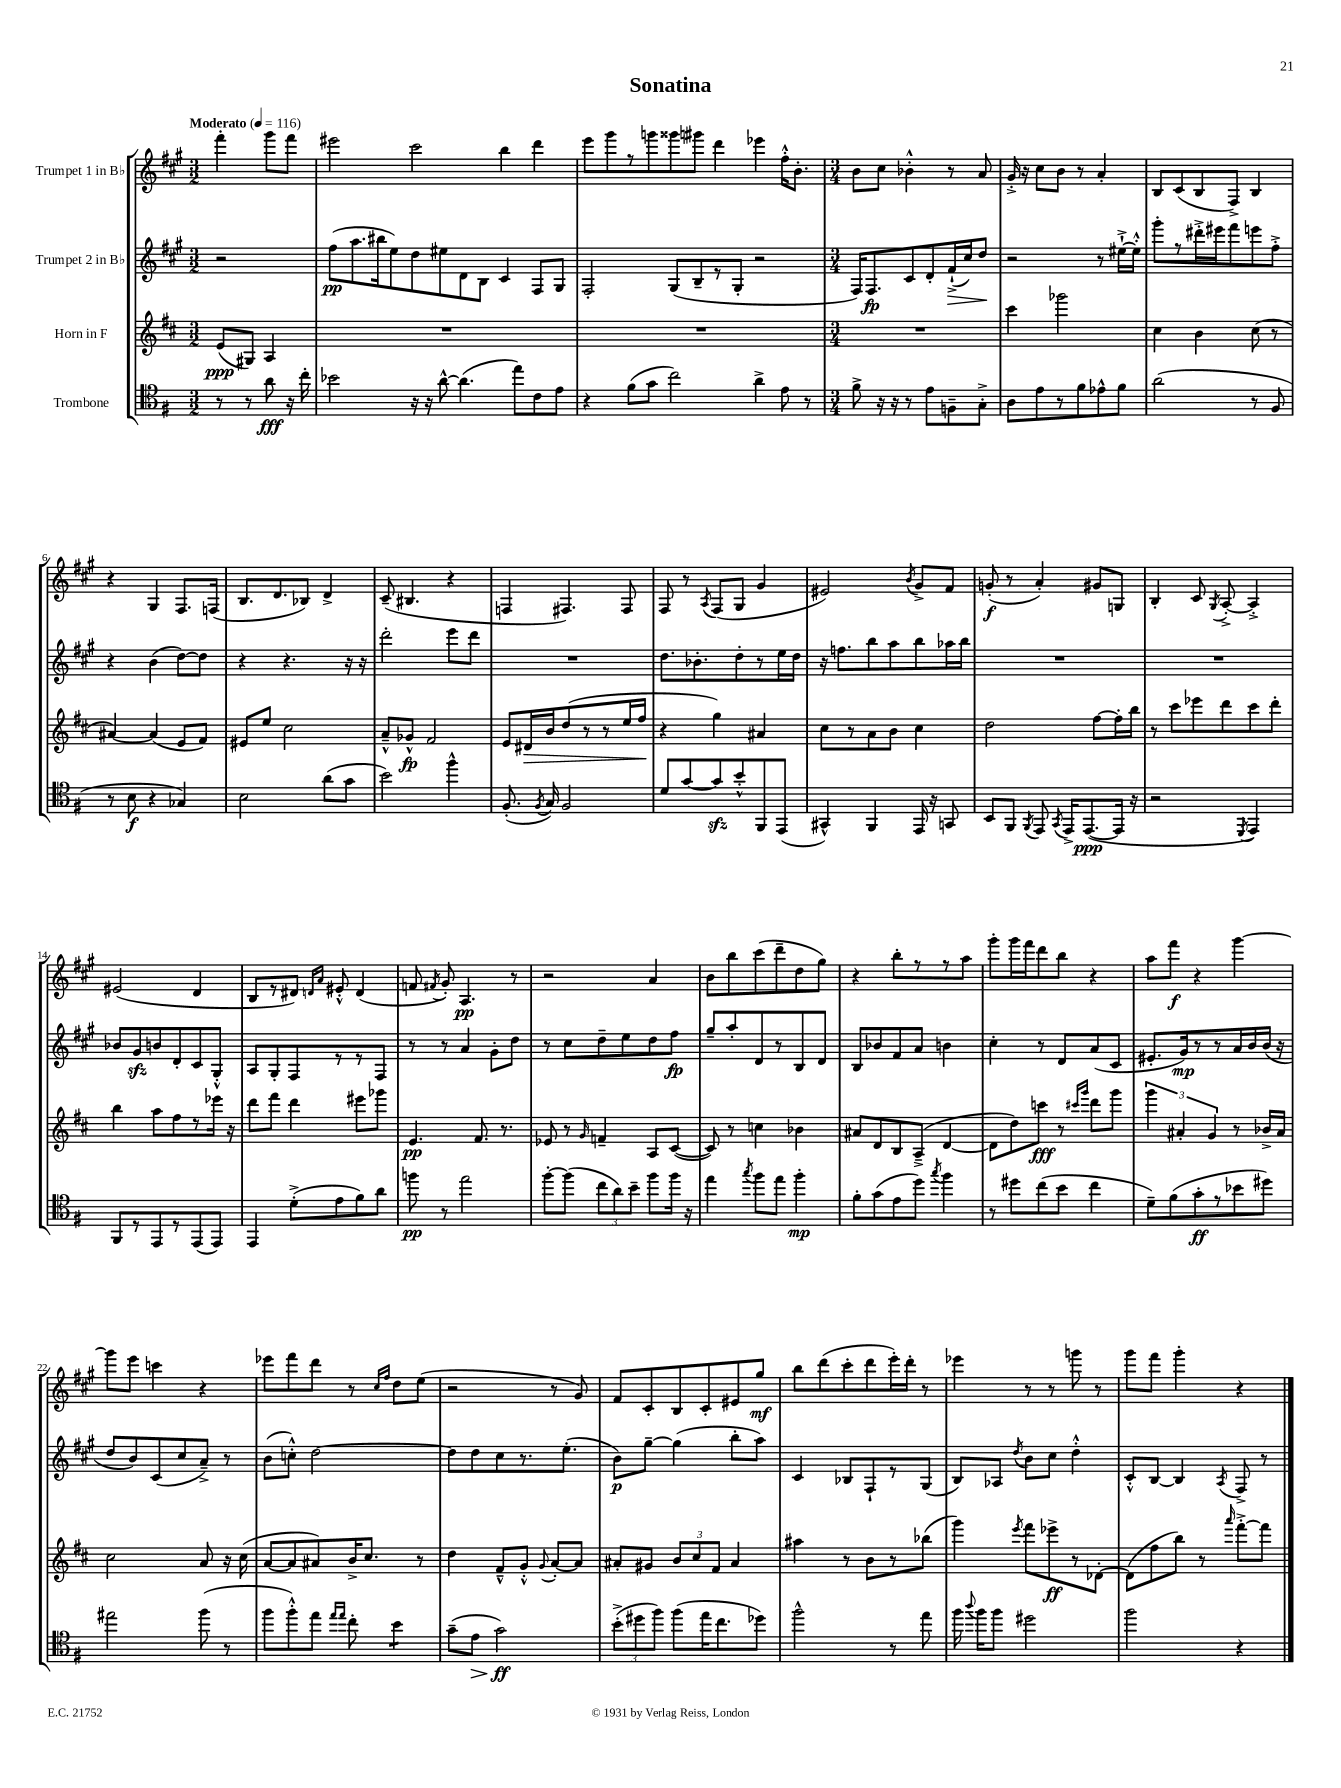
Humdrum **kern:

**kern	**kern	**kern	**kern
*staff4	*staff3	*staff2	*staff1
*clefC4	*clefG2	*clefG2	*clefG2
*k[f#]	*k[f#c#]	*k[f#c#g#]	*k[f#c#g#]
*M3/2	*M3/2	*M3/2	*M3/2
*MM116	*MM116	*MM116	*MM116
8r	(8e	2r	4fff#'
8r	8G#)	.	.
8a	4A	.	8ggg#
16r	.	.	8fff#
16cc'	.	.	.
=	=	=	=
2b-	1.r	(8ff#	2eee#
.	.	8.aa	.
.	.	16bb#	.
.	.	8ee)	.
16r	.	8dd	2ccc#
16r	.	.	.
[8a^^	.	8ee#	.
(4.a]	.	8d	.
.	.	8B	.
.	.	4c#	4bb
8ee)	.	.	.
8c	.	8F#	4ddd
8e	.	8G#	.
=	=	=	=
4r	1.r	2F#'	8eee
.	.	.	8ggg#
(8f#	.	.	8r
8g	.	.	8ggg
2cc)	.	(8G#	8ggg##
.	.	8B~	8ggg#
.	.	8r	4ddd
.	.	8G#'	.
4a^	.	2r	4eee-
8e	.	.	16ff#'^^
.	.	.	8.b'
8r	.	.	.
=	=	=	=
*M3/4	*M3/4	*M3/4	*M3/4
8f#^	2.r	16F#)	8b
.	.	8.F#	.
16r	.	.	8cc#
16r	.	.	.
8r	.	8c#	4b-'^^
8e	.	8d'	.
8F~	.	(16f#`^	8r
.	.	16cc#)	.
8G'^	.	8dd	8a
=	=	=	=
8A	4ccc#	2r	16g#'^
.	.	.	16r
8e	.	.	8cc#
8r	2ggg-	.	8b
8f#	.	.	8r
8e-^^	.	8r	4a'
8f#	.	[16ee#`^	.
.	.	16ee#'^^]	.
=	=	=	=
(2a	4cc#	8ggg#'	8B
.	.	8r	(8c#
.	4b	16ddd#'^	8B
.	.	16eee#	.
.	.	8fff#	8F#^)
8r	(8cc#	8eee	4B
8F#	8r	8ff#'^	.
=	=	=	=
8r	[4a#)	4r	4r
8B	.	.	.
4r	(4a#]	(4b	4G#
4G-)	8e	[8dd)	8.F#
.	8f#)	8dd]	.
.	.	.	(16F
=	=	=	=
2B	8e#	4r	8.B
.	8ee	.	.
.	.	.	8.d
.	2cc#	4.r	.
.	.	.	8B-)
(8a	.	.	4d^
8g	.	16r	.
.	.	16r	.
=	=	=	=
2b)	8a~^^	2ddd'	(8c#~
.	8g-^^	.	4.B#
.	2f#	.	.
4ff#^^	.	8eee	4r
.	.	8ddd	.
=	=	=	=
(8.F#'	8e	2.r	4F
.	16d#	.	.
8qF#	.	.	.
16G)	16b	.	.
2F#	(8dd	.	4.F#)
.	8r	.	.
.	8r	.	.
.	16ee	.	8F#
.	16ff#	.	.
=	=	=	=
8d	4r	8.dd	8F#
[8g	.	.	8r
.	.	8.b-'	.
.	.	.	8qA
8g]	4gg)	.	(8F#
8b'^^	.	8dd'	8G#
8FF#	4a#	8r	4g#
(8EE	.	16ee	.
.	.	16dd	.
=	=	=	=
4GG#^^)	8cc#	16r	2e#)
.	.	8.ff	.
.	8r	.	.
4FF#	8a	8bb	.
.	8b	8aa	.
.	.	.	8qb
16EE	4cc#	8bb	8g#^
16r	.	.	.
8GG	.	16aa-	8f#
.	.	16bb	.
=	=	=	=
8BB	2dd	2.r	(8g'
8FF#	.	.	8r
8qFF#	.	.	.
8EE	.	.	4a')
8qGG	.	.	.
16EE^	.	.	.
([8.EE	.	.	.
.	[8ff#	.	8g#
16EE]	16ff#']	.	8G
16r	16bb	.	.
=	=	=	=
2r	8r	2.r	4B'
.	8ccc#	.	.
.	8eee-	.	8c#
.	.	.	8qG#
.	8ddd	.	[8A'^
8qDD	.	.	.
4EE)	8ccc#	.	4A'^]
.	8ddd'	.	.
=	=	=	=
8FF#	4bb	8b-	(2e#
8r	.	8g#	.
8EE	8aa	8b	.
8r	8ff#	8d'	.
(8EE	8r	8c#	4d
8EE)	16eee-	8G#'^^	.
.	16r	.	.
=	=	=	=
4EE	8ddd	8A	8B
.	8fff#	8G#'	8r
(8d'^	4ddd	8F#	8d#)
.	.	.	16qqd
.	.	.	16qqa
8e	.	8r	8e#'^^
8f#)	8eee#	8r	(4d
8a	8ggg-	8F#	.
=	=	=	=
8ff	4.e	8r	8f
.	.	.	8qf#
8r	.	8r	8g#')
2ee	.	4a	4.A
.	8.f#	.	.
.	.	8g#'	.
.	8.r	.	.
.	.	8dd	8r
=	=	=	=
[8ff#'	8e-	8r	2r
(8ff#]	8r	8cc#	.
.	16qqg	.	.
12cc	4f~	8dd~	.
12a)	.	.	.
.	.	8ee	.
12b~	.	.	.
8ff#	8A	8dd	4a
16ff#	([8c#	8ff#	.
16r	.	.	.
=	=	=	=
4ee	8c#])	8gg#~	8b
.	8r	8aa'	8bb
8qgg	.	.	.
8ff#	4cc	8d	(8ccc#
8ee	.	8r	8ddd~
4ff#'	4b-	8B	8dd
.	.	8d	8gg#)
=	=	=	=
8f#'	8a#	8B	4r
(8g	8d	8b-	.
8e	8B	8f#	8bb'
8dd)	(8A~^	8a	8r
8qgg	.	.	.
4ff#	[4d	4b	8r
.	.	.	8aa
=	=	=	=
8r	8d]	4cc#'	8ggg#'
8dd#	8dd)	.	16ggg#
.	.	.	16fff#
(8cc	8ccc	8r	8ddd
8b	8r	8d	8bb
.	16qqccc#	.	.
.	16qqggg	.	.
4cc	8ddd	(8a	4r
.	8ggg	8c#	.
=	=	=	=
8d~)	6ggg	8.e#'	8aa
(8f#	.	.	8fff#
.	6a#'	.	.
.	.	16g#)	.
8g'	.	8r	4r
.	6g	.	.
8r	.	8r	.
8b-	8r	16a	[4ggg#
.	.	16b	.
8dd#)	16b-^	(16b	.
.	16a#	16r	.
=	=	=	=
2ee#	2cc#	8dd	8ggg#]
.	.	8b)	8eee
.	.	(8c#	4ccc
.	.	8cc#	.
(8ff#	8a	8a~^)	4r
8r	16r	8r	.
.	(16cc#	.	.
=	=	=	=
8ff#	[8a	(8b	8eee-
8ff#'^^)	8a]	8cc'^^)	8fff#
8ee	8a#)	[2dd	8ddd
16qqee	.	.	.
16qqee	.	.	.
8cc'	16b^	.	8r
.	8.cc#	.	.
.	.	.	16qqcc#
.	.	.	16qqff#
4b	.	.	8dd
.	8r	.	(8ee
=	=	=	=
(8g~	4dd	8dd]	2r
8e	.	8dd	.
2g)	8f#~^^	8cc#	.
.	8g'^^	8.r	.
.	8qqg	.	.
.	[8a'	.	8r
.	.	(8.ee'	.
.	8a]	.	8g#)
=	=	=	=
(12b'^	8a#'	8b)	8f#
12dd#	.	.	.
.	8g#	[8gg#~	8c#'
12ff#)	.	.	.
(8ff#	12b	(4gg#]	8B
.	12cc#	.	.
16ee	.	.	8c#'
.	12f#	.	.
8.cc	.	.	.
.	4a#	8bb'	8e#
8dd-)	.	8aa)	8gg#
=	=	=	=
2ff#^^	4aa#	4c#	8bb
.	.	.	(8ddd
.	8r	8B-	8ccc#'
.	8b	8F#`	8ddd
8r	8r	8r	16eee')
.	.	.	16ddd'
8ee	(8bb-	(8G#	8r
=	=	=	=
16ff#	4ggg)	8B)	4eee-
8qqaa	.	.	.
16ff#	.	.	.
8ff#	.	8A-	.
.	8qeee	8qdd	.
2dd#	8fff#	8b	8r
.	8eee-^	8cc#	8r
.	8r	4dd'^^	8ggg
.	[8d-'	.	8r
=	=	=	=
2ff#	(8d-]	8c#'^^	8ggg#
.	8ff#	[8B	8fff#
.	8bb)	4B]	4ggg#'
.	8r	.	.
.	16qqaaa	8qA	.
4r	[8fff#'^	8F#^	4r
.	8fff#]	8r	.
==	==	==	==
*-	*-	*-	*-
